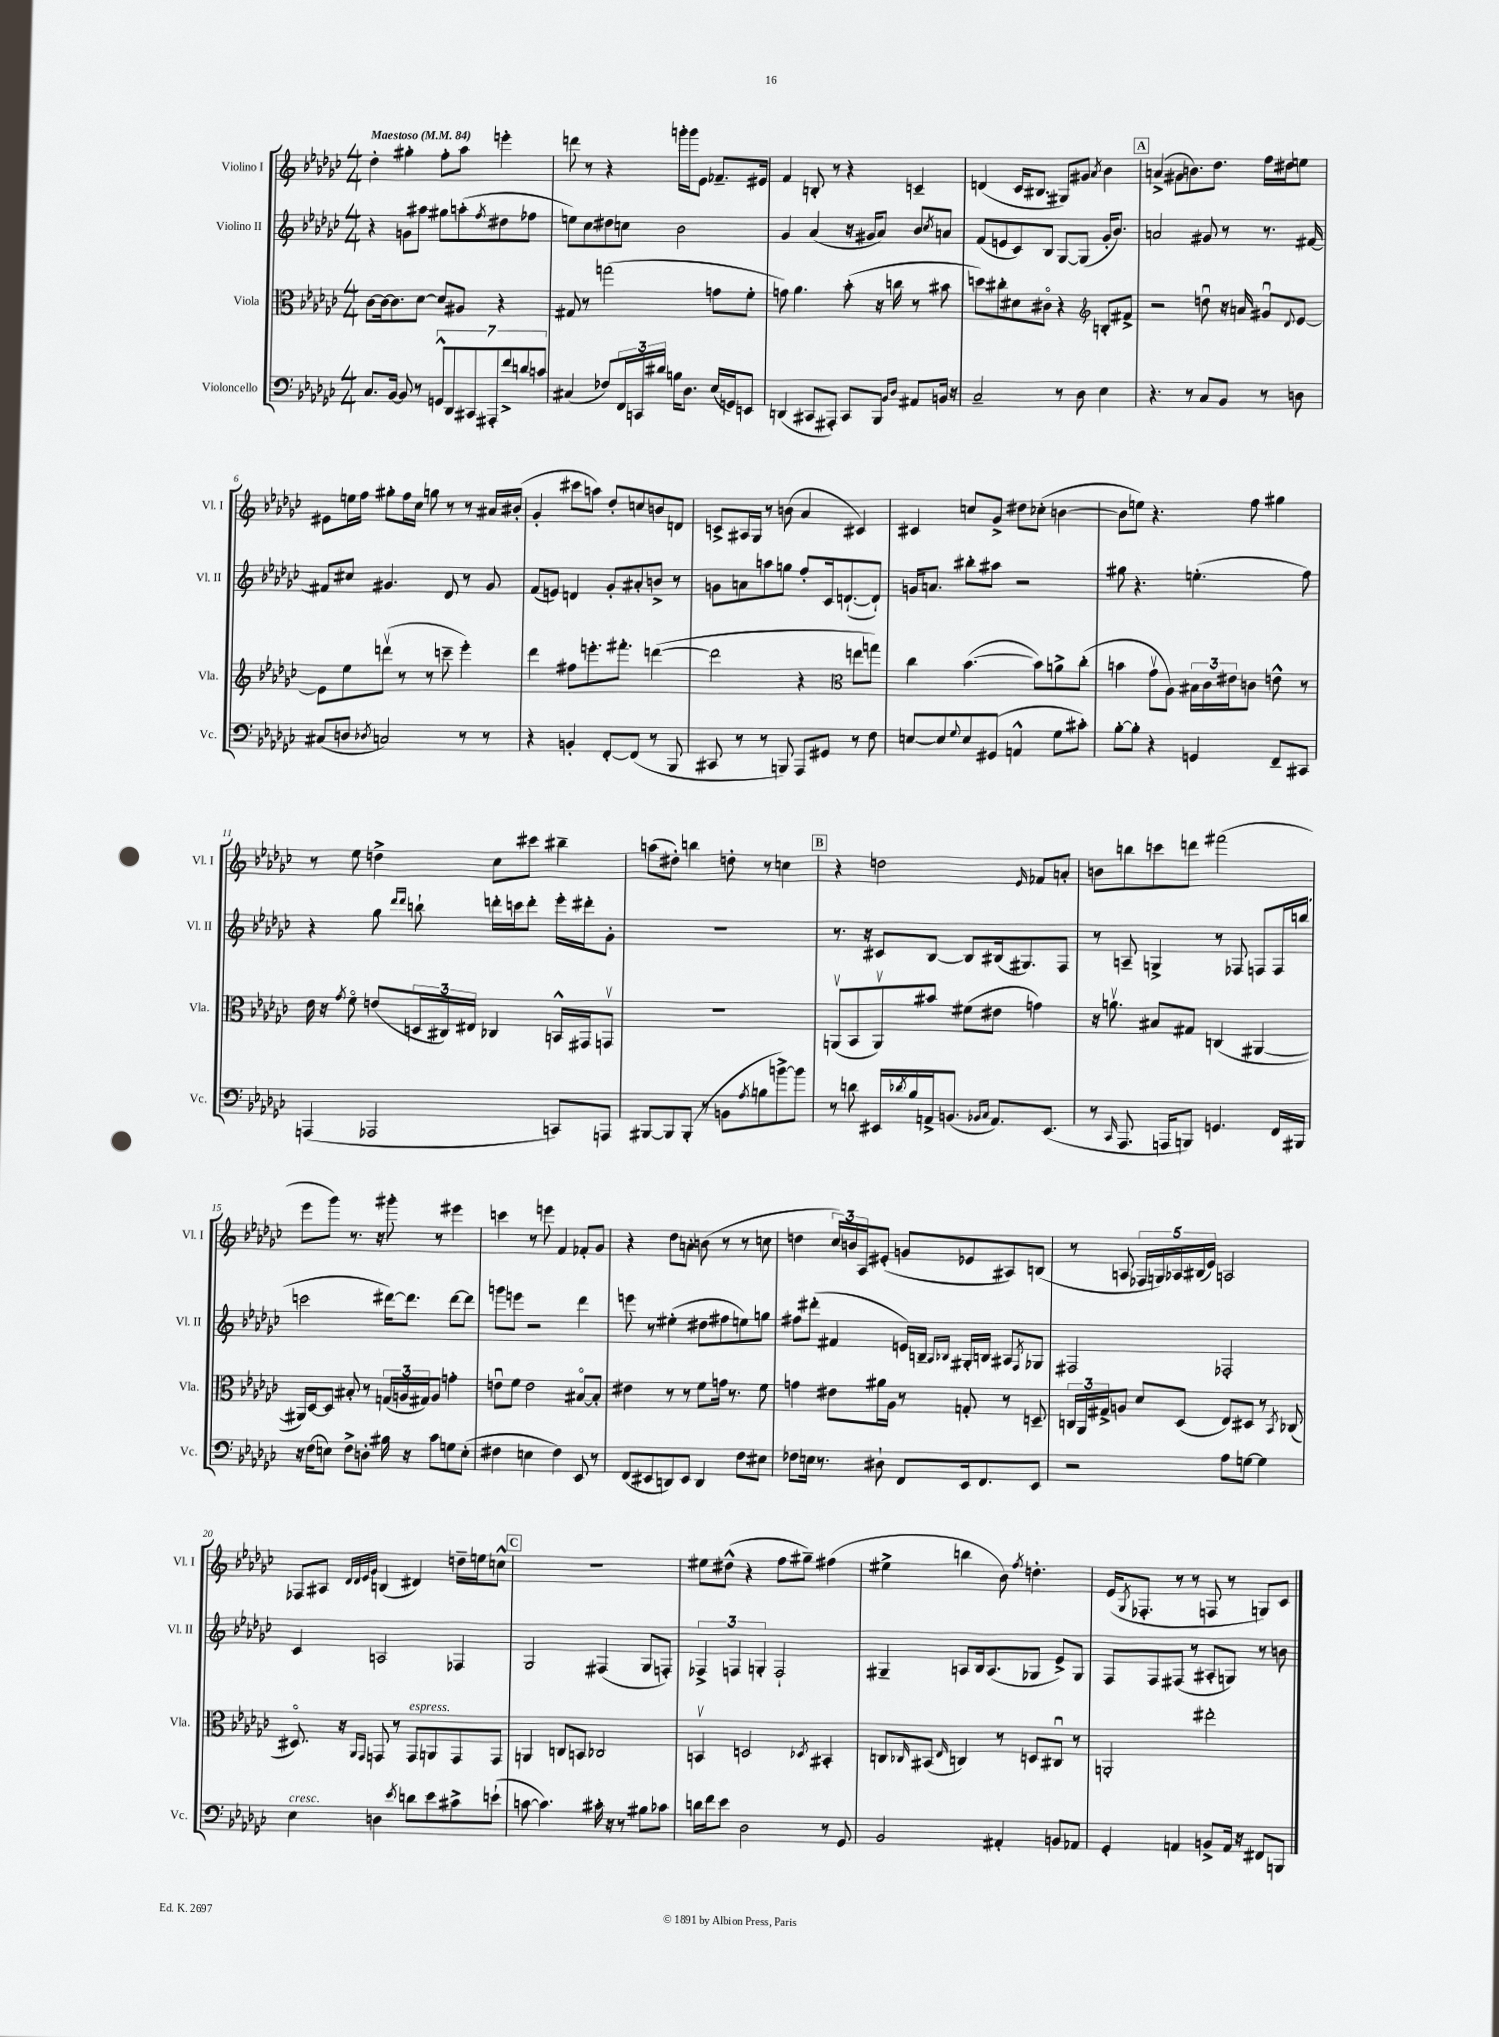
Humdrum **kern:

**kern	**kern	**kern	**kern
*staff4	*staff3	*staff2	*staff1
*clefF4	*clefC3	*clefG2	*clefG2
*k[b-e-a-d-g-c-]	*k[b-e-a-d-g-c-]	*k[b-e-a-d-g-c-]	*k[b-e-a-d-g-c-]
*M4/4	*M4/4	*M4/4	*M4/4
*MM84	*MM84	*MM84	*MM84
8.C-	[8c-	4r	4dd-'
.	16c-_	.	.
[16BB-	8.c-]	.	.
8BB-]	.	8g	4gg#'
8r	[8d-	8aa#	.
14GG^^	8d-]	8gg#	8ff'
14DD-	.	.	.
.	8A#	(8aa'	8aa-
14CC#	.	.	.
14AAA#'	.	.	.
.	.	8qff	.
.	4r	8dd#	4eee'
14f^	.	.	.
14d	.	.	.
.	.	8ff-	.
14c	.	.	.
=	=	=	=
(4C#	8G#	8ee)	8ddd
.	8r	8cc-	8r
8F-)	(2gg	8dd#	4r
24FF	.	8cc	.
24CC	.	.	.
24d#	.	.	.
16B	.	2b-	16ggg'
8.D-	.	.	16ggg
.	.	.	8e-
(16E-	8g	.	8.f-~
16GG)	.	.	.
8EE	8f'	.	.
.	.	.	16e#
=	=	=	=
(4DD	8g)	4g-	4f
.	4.a-	.	.
8CC#	.	(4a-	8B'
8AAA#')	.	.	8r
8CC#	(8b-'	16r	4r
.	.	16g#	.
8BBB-	16r	8a-)	.
.	16cc	.	.
16qqBB-	.	.	.
16qqD-	.	.	.
8AA#	8r	8b-	4c~
.	.	8qcc-	.
16BB	8b#	8a	.
16r	.	.	.
=	=	=	=
2C-~	8dd)	(8f	(4d
.	8cc#'	8e	.
.	8d#	8c-)	16c-
.	.	.	8.B#
.	8c#o	8B-	.
8r	4r	[8G-	8G#)
8D-	.	(8G-]	8g#
*	*clefG2	*	*
.	.	.	8qa-
4E-	8B'	16g-'	4b-
.	.	8.b-)	.
.	8f#^	.	.
=	=	=	=
4.r	2r	2a	(4a^
.	.	.	8g#
8r	.	.	8.b)
8C-	8ddu	8g#	.
.	.	.	8.dd-
8BB-	16r	8r	.
.	16a	.	.
8r	8g#u	8.r	16ff
.	.	.	16dd#
.	8qqd-	.	.
8D	[8e-	.	8ee
.	.	[16f#	.
=	=	=	=
(8C#	8e-]	8f#]	8e#
8D	8ee-	8cc#	16ee
.	.	.	16ff
8qD-	.	.	.
2C)	(8dddv	4.g#	8gg#'
.	8r	.	16ff
.	.	.	16cc-
.	8r	.	8gg
.	8ccc~	8d-	8r
8r	4eee-')	8r	8r
8r	.	8g#	16a#
.	.	.	(16b#'
=	=	=	=
4r	4ddd-	(8f	4g-'
.	.	8e)	.
4BB'	8ff#	4d	8ccc#
.	8.eee'	.	8aa)
[8FF'	.	8g-'	8dd-'
.	8.fff#'	.	.
(8FF]	.	8a#'	8cc
8r	([4ddd	8b^	8b
8BBB-	.	8r	8d
=	=	=	=
8CC#	2ddd]	8g	8c^
8r	.	8a	16A#
.	.	.	16G-
8r	.	8aa	8r
8BBB)	.	8gg	(8b
8AAA-	4r	8ff'	4a-
8GG#	.	16c-	.
.	.	([8.d`	.
*	*clefC3	*	*
8r	8ee	.	4c#)
8F	8gg)	8d`])	.
=	=	=	=
[8E	4cc-	16g	4c#
.	.	8.a	.
8E]	.	.	.
8qqG-	.	.	.
8E	([4.b-	8bb#'	8cc
(8GG#	.	8aa#	8g-^
4AA^^	.	2r	8dd#
.	8b-])	.	(8cc-'
8G-	8a^	.	[4b
8c#')	(8cc-'	.	.
=	=	=	=
[8B-'	4b	8gg#	8b]
8B-']	.	4.r	8ee)
4r	8g-v	.	4.r
.	8A-)	.	.
4GG	24B#	(4.ee'	.
.	24c-	.	.
.	24e#	.	.
.	8c	.	8ff
8FF~	8e^^	.	4gg#
8CC#	8r	8ff)	.
=	=	=	=
(4AAA	16e-	4r	8r
.	16r	.	.
.	8qg-	.	.
.	8fo	.	8ee-
2AAA-	(8e	8gg-	4dd^
.	.	16qqddd-	.
.	.	16qqddd-	.
.	24D	8bb`	.
.	24C#)	.	.
.	24E#	.	.
.	4C-	16ddd'	8cc-
.	.	16ccc	.
.	.	8ddd'	8ccc#
8CC)	16BB^^	16eee-'	4bb#~
.	16GG#	16ddd#'	.
8AAA	8GGv	8g-'	.
=	=	=	=
[8BBB#	1r	1r	(8aa
8BBB#]	.	.	8dd#')
(8BBB#'	.	.	4bb
8r	.	.	.
8BB	.	.	8dd'
8qA-	.	.	.
8B	.	.	8r
[8b^)	.	.	4cc
8b]	.	.	.
=	=	=	=
8r	(8AAv	8.r	4r
8d	8BB-	.	.
.	.	16r	.
16EE#	8AAv)	8c#	2dd
8qd-	.	.	.
16B-	.	.	.
16AA^	8b#	[8B-	.
(8.BB	.	.	.
.	(8f#	8B-]	.
16qqBB-	.	.	.
16qqC-	.	.	.
8.AA)	8e#	(16B#	.
.	.	8.G#)	.
.	.	.	16qqe-
.	4g)	.	8f-
(8.EE#	.	.	.
.	.	8F	8a'
=	=	=	=
8r	16r	8r	8b
.	8.av	.	.
16qqCC-	.	.	.
8.AAA-	.	8A~	8bb
.	8B#	4G^	8ccc
16AAA	.	.	.
8BBB)	8G#	.	8ddd
4.GG	(4C	8r	(2fff#
.	.	8F-	.
.	[4AA#	8F	.
16FF	.	16F	.
16BBB#	.	(16bb	.
=	=	=	=
16r	16AA#])	2ccc	8eee-
(16F	[16D-	.	.
8E)	8D-]	.	8ggg-)
8F^	8B#'	.	8.r
8D'	8r	.	.
.	.	.	16r
16B#	(24G	[16ddd#)	8ggg#'
.	24A	.	.
16r	.	8.ddd#]	.
.	24G#)	.	.
8c-	8A	.	8r
8G	4g'	[8ddd#	4eee#
(8E'	.	8ddd#]	.
=	=	=	=
4F#	8eu	8ggg	4ccc
.	8f	8eee	.
4E	2e	2r	8r
.	.	.	8eee
4F#)	.	.	4f
8EE-	[8B#o	4ddd-	8f-'
8r	8B#']	.	8g-
=	=	=	=
(8FF	4e#	8eee	4r
8EE#	.	8r	.
8DD)	8r	(4ee#'	8dd-
8EE#	8r	.	8a'
4DD	8f	8dd#	(8b
.	16g	8ff#	8r
.	8.r	.	.
8F	.	8ee)	8r
8E#	8f	8gg	8cc
=	=	=	=
8F-	4g	8ff#	4dd
16E	.	(8ddd#'	.
8.r	.	.	.
.	8e#	4f#	24cc-)
.	.	.	24b
.	.	.	24A-
8D#`	16a#	.	(8e#'
.	16A-	.	.
8FF	8r	16e)	8g
.	.	16B~	.
.	.	16qqA-	.
.	.	16qqB-	.
16EE-	8G'	16G#'	8e-
8.FF	.	16B	.
.	8r	8A#	8A#)
.	.	8qF	.
8EE-	8D~	8G-	(8B
=	=	=	=
2r	24C	2F#	8r
.	24AA-	.	.
.	24G#^	.	.
.	8A	.	8A
.	8d-	.	20F-
.	.	.	20G)
.	.	.	20A-
.	(8D-	.	.
.	.	.	(20B#
.	.	.	20e-)
8A-	8E-)	2F-'	2A
[8G	8D#	.	.
4G]	8r	.	.
.	8qBB-	.	.
.	(8C-	.	.
=	=	=	=
4E-	8.D#o)	4c-	8F-
.	.	.	8A#
.	16r	.	.
.	.	.	32qqd-
.	.	.	32qqd-
.	16qqAA-	.	32qqe-
.	16qqGG-	.	32qqg-
4D	8GG	2A	(4B
.	8r	.	.
8qe-	.	.	.
8d	8GG	.	4d#)
8e-	8AA	.	.
8c#^	8GG	4F-	16dd~
.	.	.	16ee
(8e`	8GG	.	8cc^^
=	=	=	=
[8c	4AA	2G-	1r
4.c])	.	.	.
.	8C	.	.
.	8BB	.	.
16c#'	2C-	(4F#	.
16r	.	.	.
8r	.	.	.
8B#	.	8G-	.
8c-	.	8F')	.
=	=	=	=
16d	4BBv	6F-^	8ee#
16f	.	.	.
8e-	.	.	(8dd#^^
.	.	6F	.
2D-	2D	.	4r
.	.	6G'	.
.	.	2F`	8ff
.	.	.	8gg#~)
.	8qD-	.	.
8r	4BB#'	.	(4ff#
8GG-	.	.	.
=	=	=	=
2BB-	8C	4G#~	4ee#^
.	16qqC-	.	.
.	(8BB#	.	.
.	16qqE-	.	.
.	4C)	8A	4bb
.	.	16B-	.
.	.	(8.A	.
4AA#'	8r	.	8b-)
.	.	.	8qff
.	8D	8G-	4.dd'
8BB	8C#u	8e-^)	.
8AA-	8r	8G-	.
=	=	=	=
4GG-'	2AA'	8F	(16e-
.	.	.	8qG-
.	.	.	8.F-'
.	.	8F	.
4AA	.	(8F#	8r
.	.	8r	8r
8BB^	2ee#'	8A#'	8F
16AA	.	8G)	8r
16r	.	.	.
8FF#	.	8r	8G)
8BBB	.	8b	8c-
==	==	==	==
*-	*-	*-	*-
